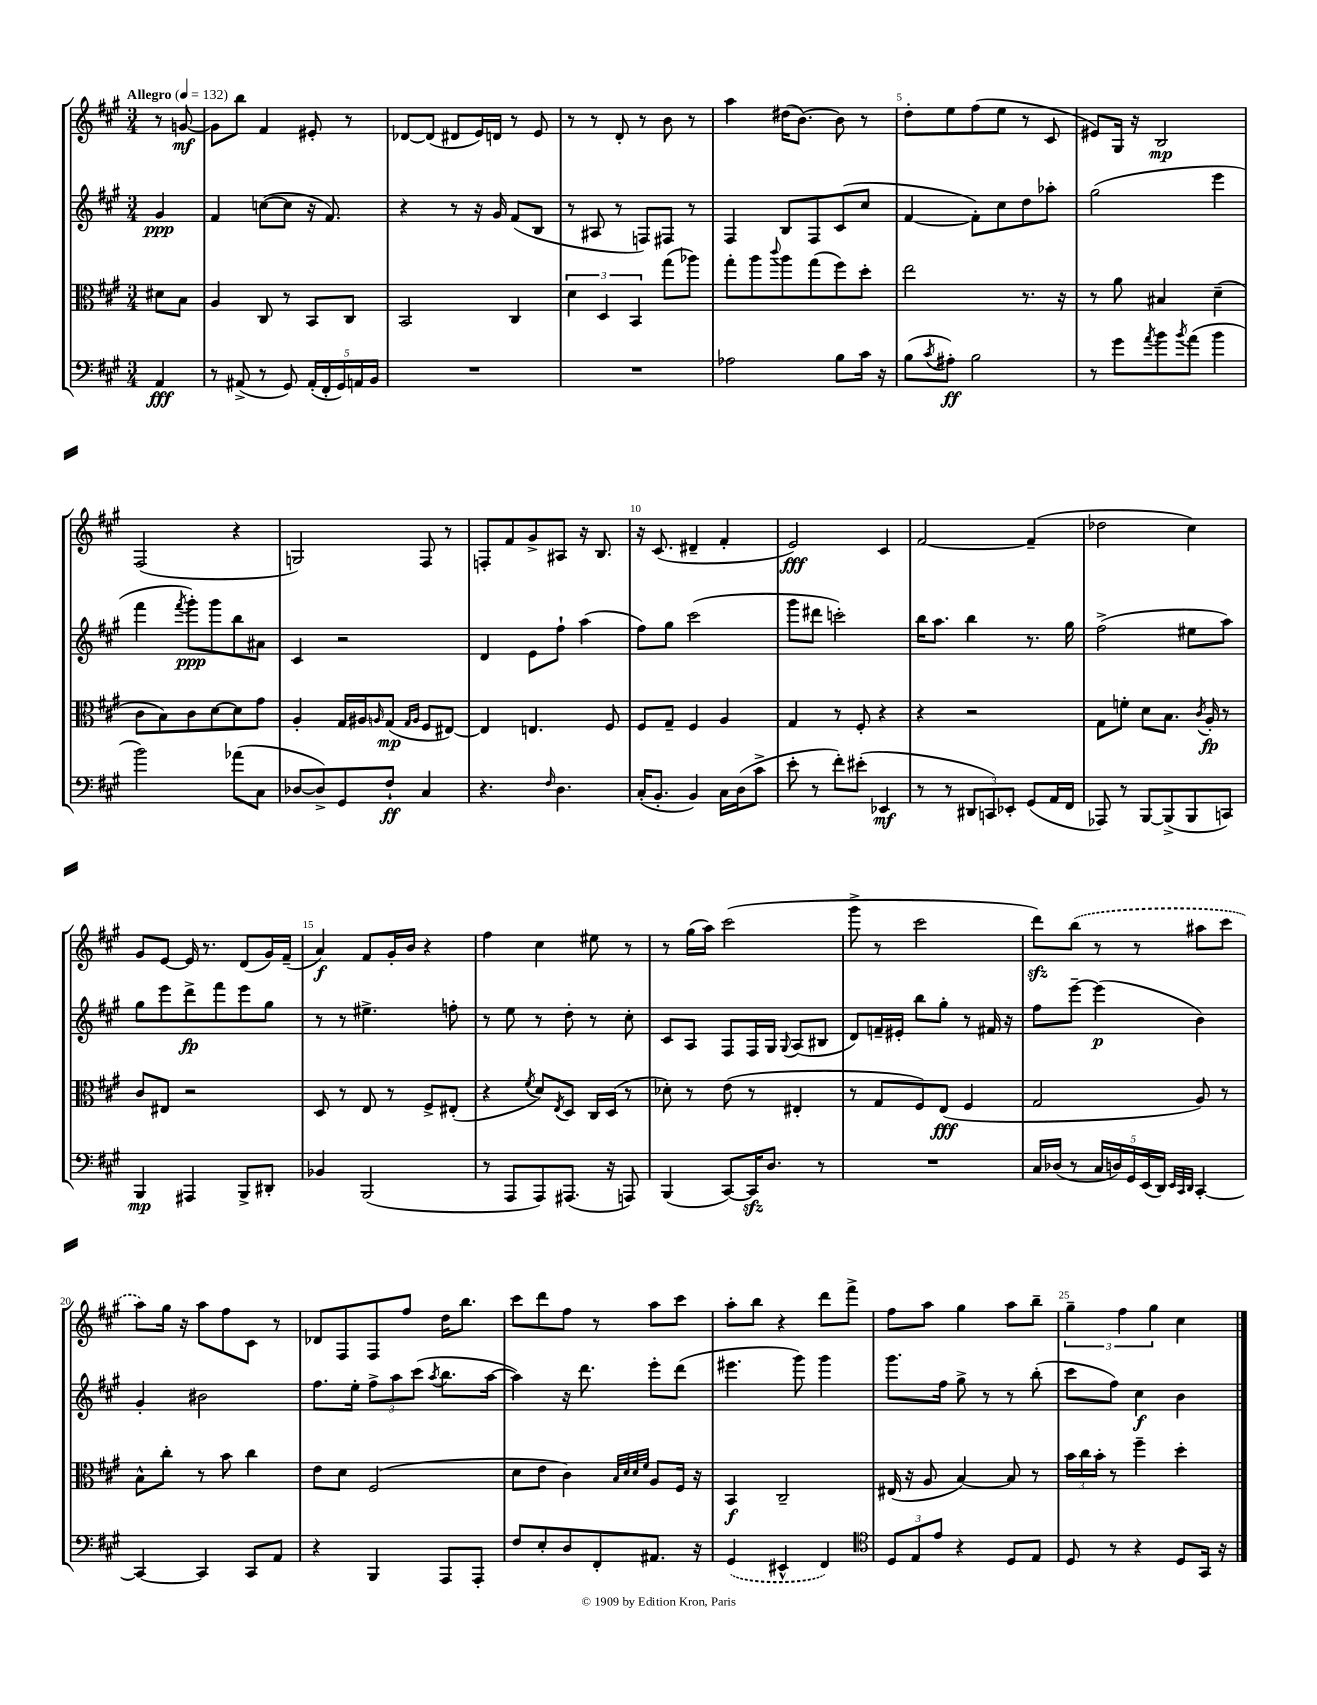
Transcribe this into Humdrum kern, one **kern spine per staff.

**kern	**dynam	**kern	**dynam	**kern	**dynam	**kern	**dynam
*part4	*part4	*part3	*part3	*part2	*part2	*part1	*part1
*staff4	*staff4	*staff3	*staff3	*staff2	*staff2	*staff1	*staff1
*clefF4	*	*clefC3	*	*clefG2	*	*clefG2	*
*k[f#c#g#]	*	*k[f#c#g#]	*	*k[f#c#g#]	*	*k[f#c#g#]	*
*M3/4	*	*M3/4	*	*M3/4	*	*M3/4	*
*MM132	*	*MM132	*	*MM132	*	*MM132	*
=	=	=	=	=	=	=	=
!	!	!	!	!	!	!LO:TX:a:B:t=Allegro	!
4AA/	fff	8d#X\L	.	4g#/	ppp	8r	.
.	.	8B\J	.	.	.	[8gn/	mf
=1	=1	=1	=1	=1	=1	=1	=1
8r	.	4A/	.	4f#/	.	8g\L]	.
(8AA#X^/	.	.	.	.	.	8bb\J	.
8r	.	8C#/	.	([8ccn\L	.	4f#/	.
8GG#/)	.	8r	.	8cc\J]	.	.	.
(20AA#'/LL	.	8BB/L	.	16r	.	8e#X'/	.
20FF#'/	.	.	.	.	.	.	.
.	.	.	.	8.f#/)	.	.	.
20GG#/)	.	.	.	.	.	.	.
.	.	8C#/J	.	.	.	8r	.
20AAn/	.	.	.	.	.	.	.
20BB/JJ	.	.	.	.	.	.	.
=2	=2	=2	=2	=2	=2	=2	=2
2.r	.	2BB/	.	4r	.	[8d-X/L	.
.	.	.	.	.	.	(8d-/J]	.
.	.	.	.	8r	.	8d#X/L	.
.	.	.	.	16r	.	16e/L)	.
.	.	.	.	16g#/	.	16dn/JJ	.
.	.	4C#/	.	(8f#/L	.	8r	.
.	.	.	.	8B/J	.	8e/	.
=3	=3	=3	=3	=3	=3	=3	=3
2.r	.	6d\	.	8r	.	8r	.
.	.	.	.	8A#X/	.	8r	.
.	.	6D/	.	.	.	.	.
.	.	.	.	8r	.	8d'/	.
.	.	6BB/	.	.	.	.	.
.	.	.	.	8Fn/L)	.	8r	.
.	.	(8gg#\L	.	8F#X/J	.	8b\	.
.	.	8aa-X\J)	.	8r	.	8r	.
=4	=4	=4	=4	=4	=4	=4	=4
2A-X\	.	8gg#'\L	.	4F#/	.	4aa\	.
.	.	8aa\	.	.	.	.	.
.	.	8qqccc#/	.	.	.	.	.
.	.	8aa\	.	8B/L	.	(16dd#X\KL	.
.	.	.	.	.	.	[8.b\J)	.
.	.	(8gg#\	.	8F#/	.	.	.
8B\L	.	8ff#\)	.	(8c#/	.	8b\]	.
16c#\Jk	.	8dd'\J	.	8cc#/J	.	8r	.
16r	.	.	.	.	.	.	.
=5	=5	=5	=5	=5	=5	=5	=5
(8B\L	.	2ee\	.	[4f#/	.	8dd'\L	.
8qc#/	.	.	.	.	.	.	.
8A#X'\J)	ff	.	.	.	.	8ee\	.
2B\	.	.	.	8f#'\L])	.	(8ff#\	.
.	.	.	.	8cc#\	.	8ee\J	.
.	.	8.r	.	8dd\	.	8r	.
.	.	.	.	8aa-X'\J	.	8c#/	.
.	.	16r	.	.	.	.	.
=6	=6	=6	=6	=6	=6	=6	=6
8r	.	8r	.	(2gg#\	.	8e#X/L)	.
8g#\L	.	8a\	.	.	.	16G#/Jk	.
.	.	.	.	.	.	16r	.
8qa/	.	.	.	.	.	.	.
8b\	.	4B#X/	.	.	.	2B/	mp
8qb/	.	.	.	.	.	.	.
(8a\J	.	.	.	.	.	.	.
4b\	.	(4d~\	.	4eee\	.	.	.
!!LO:LB:g=z
=7	=7	=7	=7	=7	=7	=7	=7
2b\)	.	8c#\L	.	4fff#\	.	(2F#/	.
.	.	8B\)	.	.	.	.	.
.	.	.	.	8qfff#/	.	.	.
.	.	8c#\	.	8ggg#'\L)	ppp	.	.
.	.	[8d\	.	8ggg#\	.	.	.
(8a-X\L	.	8d\]	.	8bb\	.	4r	.
8C#\J	.	8g#\J	.	8a#X\J	.	.	.
=8	=8	=8	=8	=8	=8	=8	=8
[8D-X/L	.	4A'/	.	4c#/	.	2Gn/)	.
8D-^/])	.	.	.	.	.	.	.
8GG#/	.	16G#/LL	.	2r	.	.	.
.	.	16A#X/J	.	.	.	.	.
.	.	16qqAn/	.	.	.	.	.
8F#`/J	ff	(8G#/J	mp	.	.	.	.
.	.	16qqG#/LL	.	.	.	.	.
.	.	16qqA/JJ	.	.	.	.	.
4C#/	.	8F#/L	.	.	.	8F#/	.
.	.	[8E#X/J)	.	.	.	8r	.
=9	=9	=9	=9	=9	=9	=9	=9
4.r	.	4E#/]	.	4d/	.	8Fn'/L	.
.	.	.	.	.	.	8f#/	.
.	.	4.En/	.	8e\L	.	8g#^/	.
16qqF#/	.	.	.	.	.	.	.
4.D\	.	.	.	8ff#`\J	.	8A#X/J	.
.	.	.	.	(4aa\	.	16r	.
.	.	.	.	.	.	8.B/	.
.	.	8F#/	.	.	.	.	.
=10	=10	=10	=10	=10	=10	=10	=10
(16C#'/KL	.	8F#/L	.	8ff#\L)	.	16r	.
8.BB'/J	.	.	.	.	.	(8.c#/	.
.	.	8G#~/J	.	8gg#\J	.	.	.
4BB/)	.	4F#/	.	(2ccc#\	.	4d#X~/	.
16C#\LL	.	4A/	.	.	.	4f#'/	.
(16D\J	.	.	.	.	.	.	.
8c#^\J	.	.	.	.	.	.	.
=11	=11	=11	=11	=11	=11	=11	=11
8e'\	.	4G#/	.	8ggg#\L	.	2e/)	fff
8r	.	.	.	8ddd#X\J	.	.	.
8f#'\L)	.	8r	.	2cccn'\)	.	.	.
(8e#X'\J	.	8F#'/	.	.	.	.	.
4EE-X/	mf	4r	.	.	.	4c#/	.
=12	=12	=12	=12	=12	=12	=12	=12
8r	.	4r	.	16bb\KL	.	[2f#/	.
.	.	.	.	8.aa\J	.	.	.
8r	.	.	.	.	.	.	.
12DD#X/L	.	2r	.	4bb\	.	.	.
12CCn/)	.	.	.	.	.	.	.
12EE-X'/J	.	.	.	.	.	.	.
(8GG#/L	.	.	.	8.r	.	(4f#~/]	.
16AA/L	.	.	.	.	.	.	.
16FF#/JJ	.	.	.	16gg#\	.	.	.
=13	=13	=13	=13	=13	=13	=13	=13
8AAA-X/)	.	8G#\L	.	(2ff#^\	.	2dd-X\	.
8r	.	8fn'\J	.	.	.	.	.
[8BBB/L	.	8d\L	.	.	.	.	.
(8BBB^/]	.	8.B\J	.	.	.	.	.
8BBB/	.	.	.	8ee#X\L	.	4cc#\)	.
.	.	8qc#/	.	.	.	.	.
.	.	16A'/	fp	.	.	.	.
8CCn/J)	.	8r	.	8aa\J)	.	.	.
!!LO:LB:g=z
=14	=14	=14	=14	=14	=14	=14	=14
4BBB/	mp	8c#/L	.	8gg#\L	.	8g#/L	.
.	.	8E#X/J	.	8eee\	.	[8e/J	.
4AAA#X/	.	2r	.	8ddd^\	fp	16e/]	.
.	.	.	.	.	.	8.r	.
.	.	.	.	8fff#\	.	.	.
8BBB^/L	.	.	.	8eee\	.	(8d/L	.
8DD#X'/J	.	.	.	8gg#\J	.	16g#/L)	.
.	.	.	.	.	.	(16f#~/JJ	.
=15	=15	=15	=15	=15	=15	=15	=15
4BB-X/	.	8D/	.	8r	.	4a/)	f
.	.	8r	.	8r	.	.	.
(2BBB/	.	8E/	.	4.ee#X^\	.	8f#/L	.
.	.	8r	.	.	.	16g#'/L	.
.	.	.	.	.	.	16b/JJ	.
.	.	8F#^/L	.	.	.	4r	.
.	.	(8E#X'/J	.	8ffn'\	.	.	.
=16	=16	=16	=16	=16	=16	=16	=16
8r	.	4r	.	8r	.	4ff#\	.
8AAA/L	.	.	.	8ee\	.	.	.
.	.	8qf#/	.	.	.	.	.
8AAA/)	.	8d/L)	.	8r	.	4cc#\	.
.	.	8qE/	.	.	.	.	.
(8.AAA#X/J	.	8D/J	.	8dd'\	.	.	.
.	.	16C#/LL	.	8r	.	8ee#X\	.
16r	.	(16D/JJ	.	.	.	.	.
8AAAn/)	.	8r	.	8cc#'\	.	8r	.
=17	=17	=17	=17	=17	=17	=17	=17
(4BBB/	.	8d-X'\)	.	8c#/L	.	8r	.
.	.	8r	.	8A/J	.	(16gg#\LL	.
.	.	.	.	.	.	16aa\JJ)	.
[8CC#/L)	.	(8e\	.	8F#/L	.	(2ccc#\	.
16CC#zz/K]	.	8r	.	16F#/L	.	.	.
8.D/J	.	.	.	16G#/JJ	.	.	.
.	.	.	.	8qqG#/	.	.	.
.	.	4E#X'/	.	(8A/L	.	.	.
8r	.	.	.	8B#X/J	.	.	.
=18	=18	=18	=18	=18	=18	=18	=18
2.r	.	8r	.	8d/L)	.	8ggg#^\	.
.	.	8G#/L	.	16fn~/L	.	8r	.
.	.	.	.	16e#X'/JJ	.	.	.
.	.	8F#/)	.	8bb\L	.	2ccc#\	.
.	.	(8E/J	fff	8gg#'\J	.	.	.
.	.	4F#/	.	8r	.	.	.
.	.	.	.	16f#X/	.	.	.
.	.	.	.	16r	.	.	.
=19	=19	=19	=19	=19	=19	=19	=19
16C#/LL	.	2G#/	.	8ff#\L	.	8dddzz\L)	.
(16D-X/JJ	.	.	.	.	.	.	.
8r	.	.	.	[8eee~\J	.	(8bb\J	.
20C#/LL	.	.	.	(4eee\]	p	8r	.
20Dn/)	.	.	.	.	.	.	.
20GG#/	.	.	.	.	.	.	.
.	.	.	.	.	.	8r	.
(20EE/	.	.	.	.	.	.	.
20DD/JJ)	.	.	.	.	.	.	.
32qqEE/LLL	.	.	.	.	.	.	.
32qqCC#/	.	.	.	.	.	.	.
32qqDD/JJJ	.	.	.	.	.	.	.
[4CC#'/	.	8A/)	.	4b\)	.	8aa#X\L	.
.	.	8r	.	.	.	8ccc#\J	.
!!LO:LB:g=z
=20	=20	=20	=20	=20	=20	=20	=20
4CC#/_	.	8B^^\L	.	4g#'/	.	8aa\L)	.
.	.	8cc#'\J	.	.	.	16gg#\Jk	.
.	.	.	.	.	.	16r	.
4CC#/]	.	8r	.	2b#X\	.	8aa\L	.
.	.	8b\	.	.	.	8ff#\	.
8CC#/L	.	4cc#\	.	.	.	8c#\J	.
8AA/J	.	.	.	.	.	8r	.
=21	=21	=21	=21	=21	=21	=21	=21
4r	.	8e\L	.	8.ff#\L	.	8d-X/L	.
.	.	8d\J	.	.	.	8F#/	.
.	.	.	.	16ee'\Jk	.	.	.
4BBB/	.	(2F#/	.	12ff#^\L	.	8F#/	.
.	.	.	.	12aa\	.	.	.
.	.	.	.	.	.	8ff#/J	.
.	.	.	.	(12ccc#\J	.	.	.
.	.	.	.	8qaa/	.	.	.
8AAA/L	.	.	.	8.bb\L	.	16dd\KL	.
.	.	.	.	.	.	8.bb\J	.
8AAA'/J	.	.	.	.	.	.	.
.	.	.	.	[16aa\Jk	.	.	.
=22	=22	=22	=22	=22	=22	=22	=22
8F#/L	.	8d\L	.	4aa\])	.	8ccc#\L	.
8E'/	.	8e\J	.	.	.	8ddd\	.
8D/	.	4c#\)	.	16r	.	8ff#\J	.
.	.	.	.	8.ddd\	.	.	.
8FF#'/	.	.	.	.	.	8r	.
.	.	32qqB/LLL	.	.	.	.	.
.	.	32qqd/	.	.	.	.	.
.	.	32qqd/	.	.	.	.	.
.	.	32qqf#/JJJ	.	.	.	.	.
8.AA#X/J	.	8A/L	.	8eee'\L	.	8aa\L	.
.	.	16F#/Jk	.	(8ddd\J	.	8ccc#\J	.
16r	.	16r	.	.	.	.	.
=23	=23	=23	=23	=23	=23	=23	=23
(4GG#/	.	4BB/	f	4.eee#X\	.	8aa'\L	.
.	.	.	.	.	.	8bb\J	.
4EE#X^^/	.	2C#~/	.	.	.	4r	.
.	.	.	.	8ggg#\)	.	.	.
4FF#/)	.	.	.	4ggg#\	.	8ddd\L	.
.	.	.	.	.	.	8fff#^\J	.
=24	=24	=24	=24	=24	=24	=24	=24
*clefC4	*	*	*	*	*	*	*
12D/L	.	(16E#X/	.	8.ggg#\L	.	8ff#\L	.
.	.	16r	.	.	.	.	.
12E/	.	.	.	.	.	.	.
.	.	8A/	.	.	.	8aa\J	.
12e/J	.	.	.	.	.	.	.
.	.	.	.	16ff#\Jk	.	.	.
4r	.	[4B/)	.	8gg#^\	.	4gg#\	.
.	.	.	.	8r	.	.	.
8D/L	.	8B/]	.	8r	.	8aa\L	.
8E/J	.	8r	.	(8bb'\	.	8bb~\J	.
=25	=25	=25	=25	=25	=25	=25	=25
8D/	.	24b\LL	.	8ccc#\L	.	6gg#~\	.
.	.	24cc#\	.	.	.	.	.
.	.	24b'\JJ	.	.	.	.	.
8r	.	8r	.	8ff#\J)	.	.	.
.	.	.	.	.	.	6ff#\	.
4r	.	4ff#~\	.	4cc#\	f	.	.
.	.	.	.	.	.	6gg#\	.
8D/L	.	4dd'\	.	4b\	.	4cc#\	.
16GG#/Jk	.	.	.	.	.	.	.
16r	.	.	.	.	.	.	.
==	==	==	==	==	==	==	==
*-	*-	*-	*-	*-	*-	*-	*-
